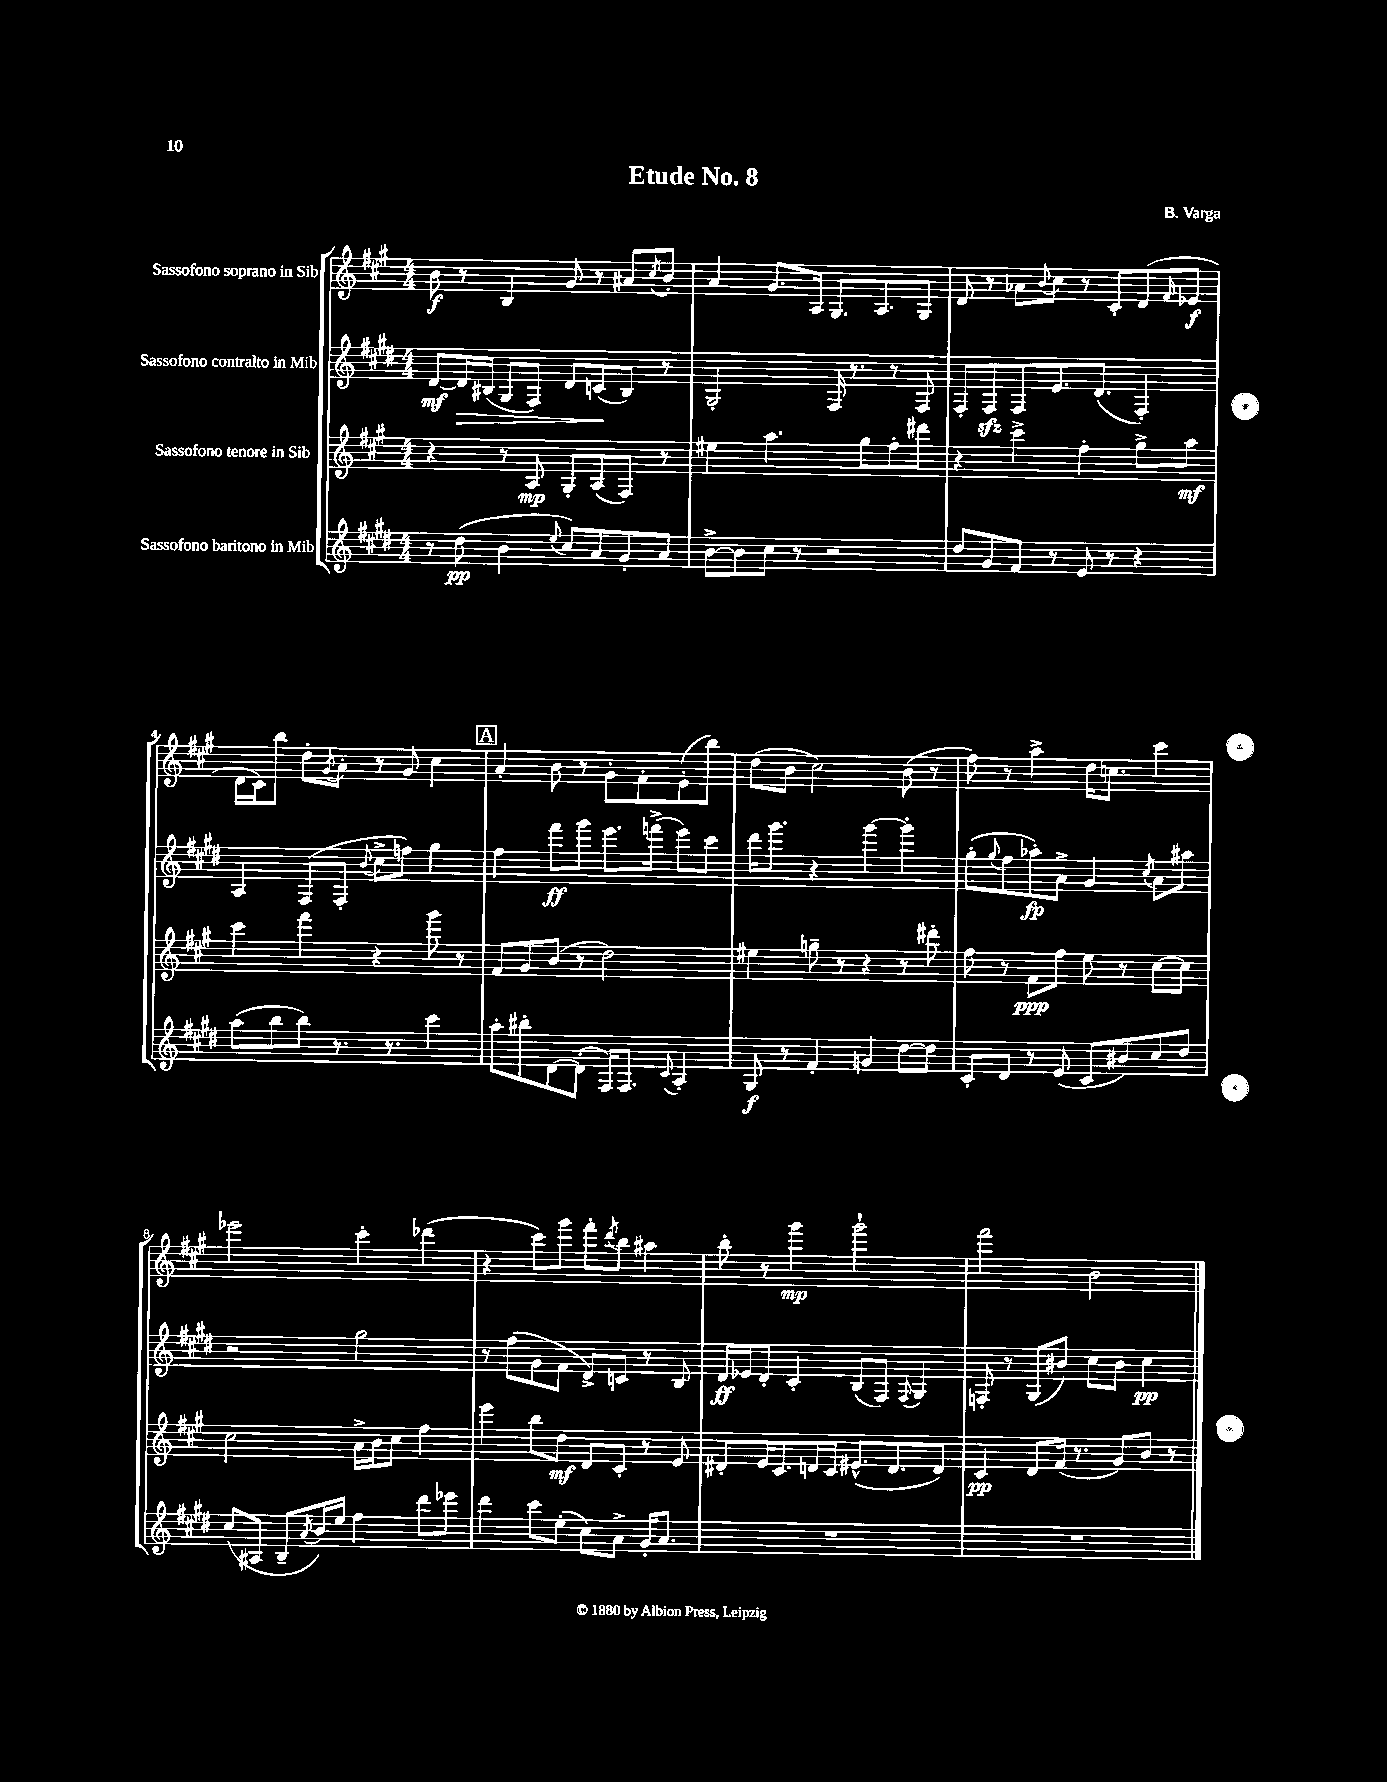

**kern	**dynam	**kern	**dynam	**kern	**dynam	**kern	**dynam
*part4	*part4	*part3	*part3	*part2	*part2	*part1	*part1
*staff4	*staff4	*staff3	*staff3	*staff2	*staff2	*staff1	*staff1
*I"Sassofono baritono in Mib	*	*I"Sassofono tenore in Sib	*	*I"Sassofono contralto in Mib	*	*I"Sassofono soprano in Sib	*
*clefG2	*	*clefG2	*	*clefG2	*	*clefG2	*
*k[f#c#g#d#]	*	*k[f#c#g#]	*	*k[f#c#g#d#]	*	*k[f#c#g#]	*
*M4/4	*	*M4/4	*	*M4/4	*	*M4/4	*
=1	=1	=1	=1	=1	=1	=1	=1
8r	.	4r	.	[8d#/L	mf	8b\	f
!	!	!	!	!	!LO:HP:b	!	!
(8dd#\	pp	.	.	16d#/L]	>	8r	.
.	.	.	.	(16B#X/JJ	.	.	.
4b\	.	8r	.	8G#/L	.	4B/	.
.	.	8A/	mp	8F#/J)	.	.	.
8qqee/	.	.	.	.	.	.	.
8cc#/L)	.	8G#'/L	.	8d#/L	.	8g#/	.
8a/	.	(8A/	.	(8cn/	.	8r	.
8g#'/	.	8F#/J)	.	8B#/J)	]	8a#X/L	.
.	.	.	.	.	.	8qcc#/	.
8a/J	.	8r	.	8r	.	8b'/J	.
=2	=2	=2	=2	=2	=2	=2	=2
[8b^\L	.	4ee#X\	.	2G#'/	.	4a/	.
8b\]	.	.	.	.	.	.	.
8cc#\J	.	4.aa\	.	.	.	8.g#/L	.
8r	.	.	.	.	.	.	.
.	.	.	.	.	.	16A/Jk	.
2r	.	.	.	16F#/	.	8.G#/L	.
.	.	.	.	8.r	.	.	.
.	.	8gg#\L	.	.	.	.	.
.	.	.	.	.	.	8.A/	.
.	.	8ff#'\	.	8r	.	.	.
.	.	8ddd#X\J	.	8F#/	.	8G#/J	.
=3	=3	=3	=3	=3	=3	=3	=3
8dd#/L	.	4r	.	8F#'/L	.	8d/	.
8g#/	.	.	.	8F#zz/	.	8r	.
8f#/J	.	4ccc#^\	.	8F#/	.	8a-X\L	.
.	.	.	.	.	.	8qqb/	.
8r	.	.	.	8.e/	.	8cc#\J	.
8e/	.	4ff#'\	.	.	.	8r	.
.	.	.	.	(8.d#/J	.	.	.
8r	.	.	.	.	.	8c#'/L	.
4r	.	8gg#^\L	.	4F#'/)	.	(8d/	.
.	.	.	.	.	.	16qqf#/	.
.	.	8aa\J	mf	.	.	8e-X/J	f
!!LO:LB:g=z
=4	=4	=4	=4	=4	=4	=4	=4
(8aa\L	.	4ccc#\	.	4A/	.	16d\LL	.
.	.	.	.	.	.	16c#\J)	.
8bb\	.	.	.	.	.	8bb\J	.
8bb\J)	.	4fff#\	.	(8F#/L	.	8dd'\L	.
.	.	.	.	.	.	8qg#/	.
8.r	.	.	.	8F#'/J	.	8a'\J	.
.	.	.	.	8qqb/	.	.	.
.	.	4r	.	8cc#^\L	.	8r	.
8.r	.	.	.	.	.	.	.
.	.	.	.	8ffn\J)	.	8g#/	.
4ccc#\	.	8ggg#\	.	4gg#\	.	4cc#\	.
.	.	8r	.	.	.	.	.
!!LO:REH:place=s1:t=A
=5	=5	=5	=5	=5	=5	=5	=5
8aa'\L	.	8f#/L	.	4ff#\	.	4a'/	.
8bb#X'\	.	8g#/	.	.	.	.	.
[8d#\	.	(8b/J	.	8fff#\L	ff	8b\	.
(8d#'\J]	.	8r	.	8ggg#\J	.	8r	.
16F#/KL)	.	2dd\)	.	8.eee\L	.	8g#'\L	.
8.F#/J	.	.	.	.	.	.	.
.	.	.	.	.	.	8f#'\	.
.	.	.	.	(16fffn^\Jk	.	.	.
8qqc#/	.	.	.	.	.	.	.
4A'/	.	.	.	8eee\L)	.	(8e'\	.
.	.	.	.	8ccc#\J	.	8bb\J)	.
=6	=6	=6	=6	=6	=6	=6	=6
8G#/	f	4ee#X\	.	16ddd#\KL	.	(8dd\L	.
.	.	.	.	8.ggg#\J	.	.	.
8r	.	.	.	.	.	8b\J	.
4f#'/	.	8ggn~\	.	4r	.	2cc#\)	.
.	.	8r	.	.	.	.	.
4gn/	.	4r	.	[4ggg#\	.	.	.
[8dd#\L	.	8r	.	4ggg#'\]	.	(8b\	.
8dd#\J]	.	8ddd#X'\	.	.	.	8r	.
=7	=7	=7	=7	=7	=7	=7	=7
8c#'/L	.	8ff#\	.	(8gg#'\L	.	8ff#\)	.
.	.	.	.	8qqgg#/	.	.	.
8d#/J	.	8r	.	8ff#\	.	8r	.
8r	.	8f#\L	ppp	8aa-X'\)	fp	4aa^\	.
(8e/	.	8ff#\J	.	8a^\J	.	.	.
8c#/L	.	8ee\	.	4g#/	.	16dd\KL	.
.	.	.	.	.	.	8.ccn\J	.
8b#X/)	.	8r	.	.	.	.	.
.	.	.	.	8qcc#/	.	.	.
8cc#/	.	[8cc#\L	.	8a\L	.	4ccc#\	.
8dd#/J	.	8cc#\J]	.	8aa#X\J	.	.	.
!!LO:LB:g=z
=8	=8	=8	=8	=8	=8	=8	=8
(8cc#/L	.	2cc#\	.	2r	.	2eee-X\	.
8A#X/J	.	.	.	.	.	.	.
8B~/L	.	.	.	.	.	.	.
8qa/	.	.	.	.	.	.	.
16b/L)	.	.	.	.	.	.	.
16ee/JJ	.	.	.	.	.	.	.
4ff#\	.	16a^\LL	.	2gg#\	.	4ccc#'\	.
.	.	16b\J	.	.	.	.	.
.	.	8cc#\J	.	.	.	.	.
8ddd#\L	.	4ff#\	.	.	.	(4ddd-X\	.
8eee-X\J	.	.	.	.	.	.	.
=9	=9	=9	=9	=9	=9	=9	=9
4ddd#\	.	4eee\	.	8r	.	4r	.
.	.	.	.	(8ff#\L	.	.	.
8ccc#\L	.	8bb\L	.	8g#\	.	8ccc#\L)	.
(8ee'\J	.	8dd\J	mf	8f#\J	.	8ggg#\J	.
8cc#\L)	.	8d/L	.	8d#^/L)	.	8fff#'\L	.
.	.	.	.	.	.	8qddd/	.
8a^\J	.	8c#'/J	.	8cn/J	.	8bb\J	.
16g#'/KL	.	8r	.	8r	.	4aa#X\	.
8.a/J	.	.	.	.	.	.	.
.	.	8e/	.	8B/	.	.	.
=10	=10	=10	=10	=10	=10	=10	=10
1r	.	8d#X'/L	.	16d#/LL	ff	8bb'\	.
.	.	.	.	16e-X/J	.	.	.
.	.	16e/K	.	8d#'/J	.	8r	.
.	.	8.c#/	.	.	.	.	.
.	.	.	.	4c#'/	.	4ggg#\	mp
.	.	16dn/L	.	.	.	.	.
.	.	16c#/JJ	.	.	.	.	.
.	.	(8.e#X^^/L	.	(8B/L	.	2ggg#`\	.
.	.	.	.	8F#/J)	.	.	.
.	.	8.d/	.	.	.	.	.
.	.	.	.	8qqF#/	.	.	.
.	.	.	.	4G#/	.	.	.
.	.	8d/J)	.	.	.	.	.
=11	=11	=11	=11	=11	=11	=11	=11
1r	.	4c#/	pp	8Fn'/	.	2fff#\	.
.	.	.	.	8r	.	.	.
.	.	8d/L	.	(8G#/L	.	.	.
.	.	(16f#/Jk	.	8b#X/J)	.	.	.
.	.	8.r	.	.	.	.	.
.	.	.	.	8cc#\L	.	2b\	.
.	.	8g#/L)	.	8b#\J	.	.	.
.	.	8b/J	.	4cc#\	pp	.	.
.	.	8r	.	.	.	.	.
==	==	==	==	==	==	==	==
*-	*-	*-	*-	*-	*-	*-	*-
